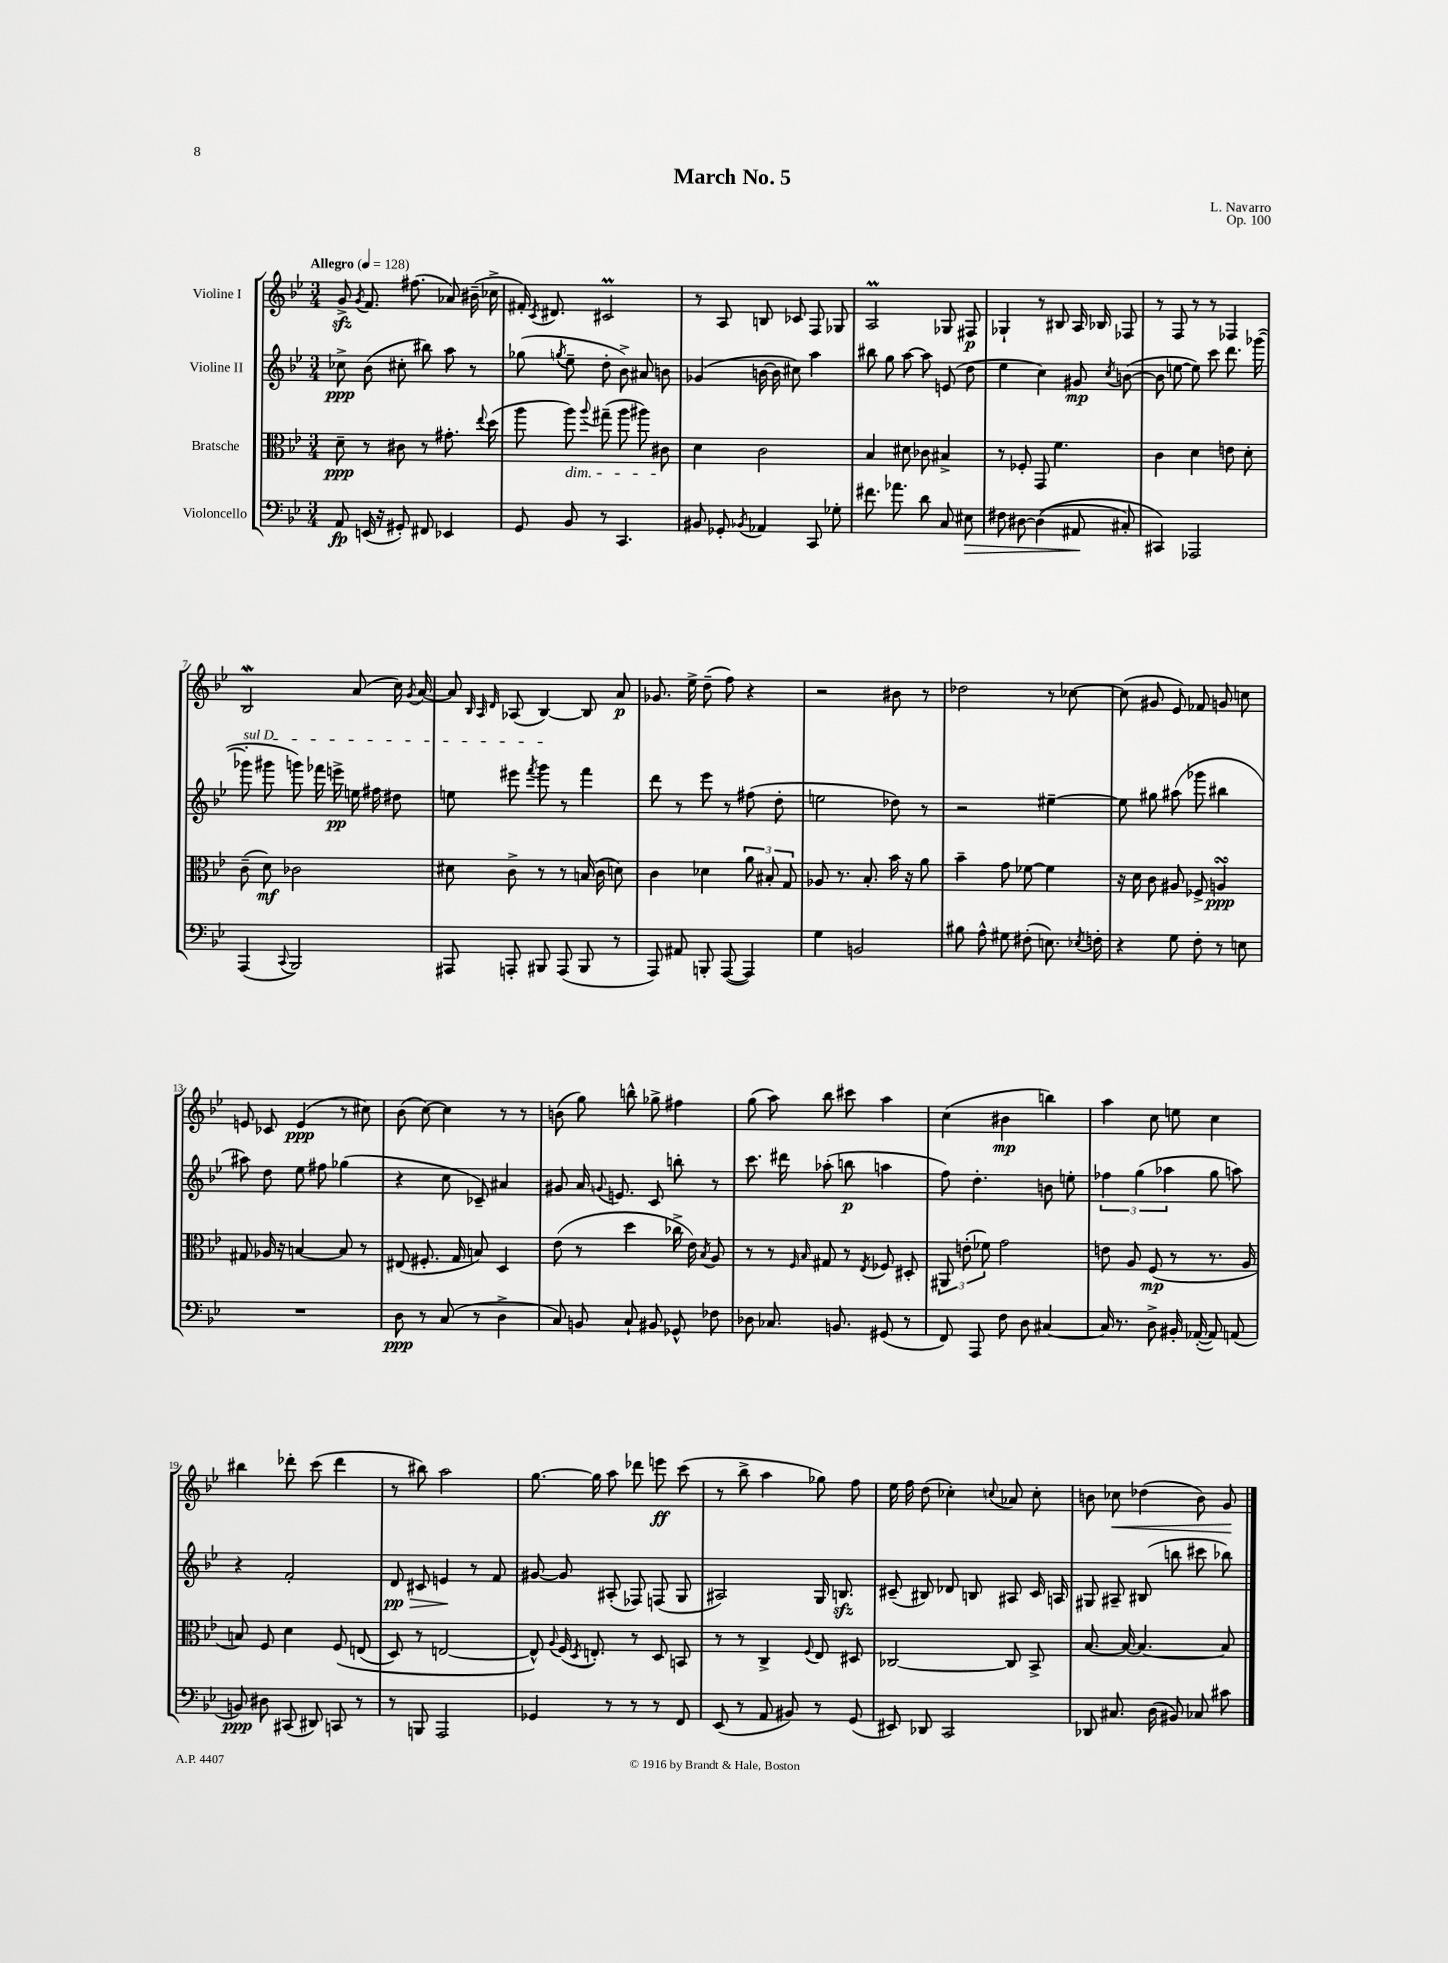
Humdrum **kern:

**kern	**dynam	**kern	**dynam	**kern	**dynam	**kern	**dynam
*part4	*part4	*part3	*part3	*part2	*part2	*part1	*part1
*staff4	*staff4	*staff3	*staff3	*staff2	*staff2	*staff1	*staff1
*I"Violoncello	*	*I"Bratsche	*	*I"Violine II	*	*I"Violine I	*
*clefF4	*	*clefC3	*	*clefG2	*	*clefG2	*
*k[b-e-]	*	*k[b-e-]	*	*k[b-e-]	*	*k[b-e-]	*
*M3/4	*	*M3/4	*	*M3/4	*	*M3/4	*
*MM128	*	*MM128	*	*MM128	*	*MM128	*
=1	=1	=1	=1	=1	=1	=1	=1
!	!	!	!	!	!	!LO:TX:a:B:t=Allegro	!
8AA/	fp	8d~\	ppp	8cc-X^\	ppp	8gzz^/	.
.	.	.	.	.	.	8qg/	.
(16EEn/	.	8r	.	(8b-\	.	8.f/	.
16r	.	.	.	.	.	.	.
8GG#X'/)	.	8c#X\	.	8cc#X'\	.	.	.
.	.	.	.	.	.	(8.ff#X\	.
8FF#X/	.	8r	.	8bb#X\)	.	.	.
4EE-X/	.	8.g#X'\	.	8aa\	.	8a-X/)	.
.	.	.	.	8r	.	(16b#X~\	.
.	.	8qqee-/	.	.	.	.	.
.	.	(16dd\	.	.	.	16cc-X^\	.
=2	=2	=2	=2	=2	=2	=2	=2
8GG/	.	8aa\	.	(8gg-X\	.	16f#X'/)	.
.	.	.	.	.	.	8qc/	.
.	.	.	.	.	.	8.d#X/	.
.	.	.	.	8qggn/	.	.	.
!	!	!LO:TX:b:i:t=dim.	!	!	!	!	!
8BB-/	.	8aa\)	.	8ee-~\	.	.	.
.	.	8qqaa/	.	.	.	.	.
8r	.	(8gg#X~\	.	8dd'\	.	2c#Xm/	.
4.CC/	.	8aa\	.	8b-^\)	.	.	.
.	.	8aa#X\)	.	8a#X/	.	.	.
.	.	8c#X\	.	8bn\	.	.	.
=3	=3	=3	=3	=3	=3	=3	=3
8BB#X/	.	4d\	.	(4g-X/	.	8r	.
8GG-X'/	.	.	.	.	.	8A/	.
8qBB-X/	.	.	.	.	.	.	.
4AA-X/	.	2c\	.	[16bn\	.	8Bn/	.
.	.	.	.	16b\]	.	.	.
.	.	.	.	8cc#X\)	.	8c-X/	.
8CC/	.	.	.	4aa\	.	8F/	.
8G-X'\	.	.	.	.	.	8G-X/	.
=4	=4	=4	=4	=4	=4	=4	=4
8.f#X\	.	4B-/	.	8bb#X\	.	2Am/	.
.	.	.	.	8gg\	.	.	.
8.a-X\	.	.	.	.	.	.	.
.	.	8d#X\	.	[8aa\	.	.	.
8d\	.	8c-X\	.	8aa\]	.	.	.
8C/	.	4B#X^/	.	(8en/	.	8G-X/	.
!	!LO:HP:b	!	!	!	!	!	!
8E#X\	>	.	.	8dd\	.	8F#X/	p
=5	=5	=5	=5	=5	=5	=5	=5
8F#X\	.	8r	.	4ee-\	.	4G-X`/	.
[8D#X\	.	8F-X'/	.	.	.	.	.
((4D#\]	.	8GG/	.	4cc\)	.	8r	.
.	.	4.f\	.	.	.	8B#X/	.
8AA#X/	.	.	.	8g#X/	mp	16A/	.
.	.	.	.	.	.	16B-X/	.
.	.	.	.	8qcc/	.	.	.
8C#X'/)	]	.	.	([8bn\	.	8F-X/	.
=6	=6	=6	=6	=6	=6	=6	=6
4CC#X/)	.	4c\	.	8b\]	.	8r	.
.	.	.	.	[8een\	.	8F/	.
2AAA-X/	.	4d\	.	8ee\])	.	8r	.
.	.	.	.	8ccc\	.	8r	.
.	.	8en\	.	8.ddd\	.	4F-X/	.
.	.	8d'\	.	.	.	.	.
.	.	.	.	([16ggg-X\	.	.	.
!!LO:LB:g=z
=7	=7	=7	=7	=7	=7	=7	=7
!	!	!	!	!LO:TX:a:i:t=sul D	!	!	!
(4AAA/	.	(8c~\	.	8ggg-X'\]	.	2B-w/	.
.	.	8d\)	mf	8ggg#X\	.	.	.
8qqCC/	.	.	.	.	.	.	.
2BBB-/)	.	2c-X\	.	8gggn\)	.	.	.
.	.	.	.	16fff-X\	.	.	.
.	.	.	.	16eeen^\	pp	.	.
.	.	.	.	16een\	.	(8a/	.
.	.	.	.	16ff#X\	.	.	.
.	.	.	.	8dd#X\	.	16cc\)	.
.	.	.	.	.	.	8qg/	.
.	.	.	.	.	.	[16a/	.
=8	=8	=8	=8	=8	=8	=8	=8
8AAA#X/	.	8d#X\	.	8een\	.	8a/]	.
.	.	.	.	.	.	32qqB-/	.
.	.	.	.	.	.	32qqA/	.
.	.	.	.	.	.	32qqd/	.
8AAAn'/	.	8c^\	.	8eee#X\	.	(8A-X/	.
.	.	.	.	8qfff/	.	.	.
8BBB#X/	.	8r	.	8ggg\	.	[4B-/)	.
(8AAA/	.	8r	.	8r	.	.	.
8BBB#/	.	(16Bn/	.	4fff\	.	8B-/]	.
.	.	16c\	.	.	.	.	.
8r	.	8dn\)	.	.	.	8a/	p
=9	=9	=9	=9	=9	=9	=9	=9
8AAA/)	.	4c\	.	8ddd\	.	8.g-X/	.
8AA#X/	.	.	.	8r	.	.	.
.	.	.	.	.	.	16ee-^\	.
8BBBn'/	.	4d-X\	.	8eee-\	.	(8dd~\	.
([8AAA/	.	.	.	8r	.	8ff\)	.
4AAA/])	.	12a\	.	(8ff#X\	.	4r	.
.	.	12B#X'/	.	.	.	.	.
.	.	.	.	8dd'\	.	.	.
.	.	12G/	.	.	.	.	.
=10	=10	=10	=10	=10	=10	=10	=10
4G\	.	8A-X/	.	2een\	.	2r	.
.	.	8.r	.	.	.	.	.
2BBn/	.	.	.	.	.	.	.
.	.	8.B-'/	.	.	.	.	.
.	.	16b-\	.	8dd-X\)	.	8b#X\	.
.	.	16r	.	.	.	.	.
.	.	8a\	.	8r	.	8r	.
=11	=11	=11	=11	=11	=11	=11	=11
8B#X\	.	4b-~\	.	2r	.	2dd-X\	.
8A^^\	.	.	.	.	.	.	.
8G#X\	.	8g\	.	.	.	.	.
(8F#X'\	.	[8f-X\	.	.	.	.	.
8.En\)	.	4f-\]	.	[4ee#X~\	.	8r	.
.	.	.	.	.	.	[8cc-X\	.
8qE-X/	.	.	.	.	.	.	.
16Fn'\	.	.	.	.	.	.	.
=12	=12	=12	=12	=12	=12	=12	=12
4r	.	16r	.	8ee#\]	.	(8cc-\]	.
.	.	16d\	.	.	.	.	.
.	.	8c\	.	8gg#X\	.	8g#X/	.
8G\	.	8A#X/	.	(8aa#X\	.	8e-/)	.
8F'\	.	8F-X^/	.	8ggg-X\	.	8f-X/	.
8r	.	4AnsSsS/	ppp	4bb#X\	.	8gn/	.
8En\	.	.	.	.	.	8ccn\	.
!!LO:LB:g=z
=13	=13	=13	=13	=13	=13	=13	=13
2.r	.	8G#X/	.	8aa#X\)	.	8en/	.
.	.	16A-X/	.	8dd\	.	8c-X/	.
.	.	16r	.	.	.	.	.
.	.	[4Bn/	.	8ee-\	.	(4e/	ppp
.	.	.	.	8ff#X\	.	.	.
.	.	8B/]	.	(4gg-X\	.	8r	.
.	.	8r	.	.	.	8cc#X\)	.
=14	=14	=14	=14	=14	=14	=14	=14
8D\	ppp	(8E#X/	.	4r	.	(8b-\	.
8r	.	8.F#X'/	.	.	.	[8cc\)	.
(8C/	.	.	.	8cc\	.	4cc\]	.
.	.	16G/	.	.	.	.	.
8r	.	8Bn/)	.	8c-X~/)	.	.	.
4D^\	.	4D/	.	4a#X/	.	8r	.
.	.	.	.	.	.	8r	.
=15	=15	=15	=15	=15	=15	=15	=15
8C/)	.	(8e-\	.	8g#X/	.	(8bn\	.
8BBn/	.	8r	.	16a/	.	8gg\)	.
.	.	.	.	8qqgn/	.	.	.
.	.	.	.	8.en/	.	.	.
8C`/	.	4dd\	.	.	.	8bbn^^\	.
8BB#X/	.	.	.	8c/	.	8gg-X^\	.
8GG-X^^/	.	16cc-X^\	.	8bbn'\	.	4ff#X\	.
.	.	16e-\)	.	.	.	.	.
.	.	8qB-/	.	.	.	.	.
8F-X\	.	8A/	.	8r	.	.	.
=16	=16	=16	=16	=16	=16	=16	=16
8D-X\	.	8r	.	8.ccc\	.	(8gg\	.
8.C-X/	.	8r	.	.	.	8aa\)	.
.	.	.	.	16ddd#X\	.	.	.
.	.	16qqF/	.	.	.	.	.
.	.	16qqB-/	.	.	.	.	.
.	.	8G#X/	.	(8aa-X'\	.	8bb-\	.
8.BBn/	.	.	.	.	.	.	.
.	.	8r	.	8bbn\	p	8ccc#X\	.
.	.	8qE-/	.	.	.	.	.
(8GG#X/	.	8F-X/	.	4aan\	.	4aa\	.
8r	.	8D#X'/	.	.	.	.	.
=17	=17	=17	=17	=17	=17	=17	=17
8FF/)	.	12AA#X/	.	8ff\)	.	(4cc\	.
.	.	(12en'\	.	.	.	.	.
8AAA/	.	.	.	4.dd'\	.	.	.
.	.	12f-X\)	.	.	.	.	.
8F\	.	2g\	.	.	.	4b#X\	mp
8D\	.	.	.	.	.	.	.
[4C#X/	.	.	.	8bn\	.	4bbn\)	.
.	.	.	.	8een'\	.	.	.
=18	=18	=18	=18	=18	=18	=18	=18
16C#/]	.	8en\	.	6ff-X\	.	4aa\	.
8.r	.	.	.	.	.	.	.
.	.	8A/	.	.	.	.	.
.	.	.	.	(6gg\	.	.	.
8D^\	.	(8F/	mp	.	.	8cc\	.
.	.	.	.	6aa-X\	.	.	.
16BB#X'/	.	8r	.	.	.	8een\	.
([16AA-X'/	.	.	.	.	.	.	.
8AA-/])	.	8.r	.	8gg\	.	4cc\	.
(8AAn/	.	.	.	8aan\)	.	.	.
.	.	16A/	.	.	.	.	.
!!LO:LB:g=z
=19	=19	=19	=19	=19	=19	=19	=19
8BBn/)	ppp	8Bn/)	.	4r	.	4bb#X\	.
8D#X\	.	8F/	.	.	.	.	.
(8CC#X/	.	4d\	.	2f'/	.	8ddd-X'\	.
8DD#X/)	.	.	.	.	.	(8ccc\	.
8CCn/	.	(8F/	.	.	.	4ddd-\	.
8r	.	(8En/	.	.	.	.	.
=20	=20	=20	=20	=20	=20	=20	=20
!	!	!	!	!	!LO:HP:b	!	!
8r	.	8D/)	.	8d/	> pp	8r	.
8BBBn/	.	8r	.	8c#X/	.	8bb#X\)	.
2AAA/	.	[2En/	.	4en/	.	2aa\	.
.	.	.	.	8r	]	.	.
.	.	.	.	8f/	.	.	.
=21	=21	=21	=21	=21	=21	=21	=21
4GG-X/	.	8E^^/])	.	[8g#X/	.	[8.gg\	.
.	.	8qqA/	.	.	.	.	.
.	.	(16F/	.	8g#/]	.	.	.
.	.	8qD/	.	.	.	.	.
.	.	8.En'/)	.	.	.	16gg\]	.
8r	.	.	.	(8A#X'/	.	8aa\	.
8r	.	8r	.	8F-X/)	.	8ddd-X\	.
8r	.	8D/	.	(8Fn/	.	8eeen\	ff
8FF/	.	8BBn/	.	8G/	.	(8ccc\	.
=22	=22	=22	=22	=22	=22	=22	=22
(8EE-/	.	8r	.	2A#X/)	.	8r	.
8r	.	8r	.	.	.	8bb-^\	.
8AA/	.	4C^/	.	.	.	4aa\	.
8BB#X/)	.	.	.	.	.	.	.
.	.	8qqF/	.	.	.	.	.
8r	.	8E-/	.	16G/	.	8gg-X\)	.
.	.	.	.	8.Bnzz/	.	.	.
(8GG/	.	8D#X/	.	.	.	8ff\	.
=23	=23	=23	=23	=23	=23	=23	=23
8EE#X/)	.	[2C-X/	.	(8c#X~/	.	16ee-\	.
.	.	.	.	.	.	16ff\	.
8DD-X/	.	.	.	8B#X/)	.	(8dd\	.
2CC/	.	.	.	8d-X/	.	4cc-X'\)	.
.	.	.	.	8Bn/	.	.	.
.	.	.	.	.	.	8qqccn/	.
.	.	8C-/]	.	8A#X/	.	8a-X/	.
.	.	8BB-^/	.	16c#/	.	8cc'\	.
.	.	.	.	16An/	.	.	.
=24	=24	=24	=24	=24	=24	=24	=24
8DD-X/	.	[8.B-/	.	8G#X/	.	8bn\	.
!	!	!	!	!	!	!	!LO:HP:b
8.C#X/	.	.	.	8A#X~/	.	8cc-X\	<
.	.	16B-/_	.	.	.	.	.
.	.	4.B-/_	.	(8B#X/	.	(4dd-X\	.
(16D\	.	.	.	.	.	.	.
8BB#X/)	.	.	.	8bbn\	.	.	.
8C-X/	.	.	.	8ccc#X\	.	8b\)	.
8c#X\	.	8B-/]	.	8bb-X\)	.	8g/	.
.	.	.	.	.	.	.	[
==	==	==	==	==	==	==	==
*-	*-	*-	*-	*-	*-	*-	*-
